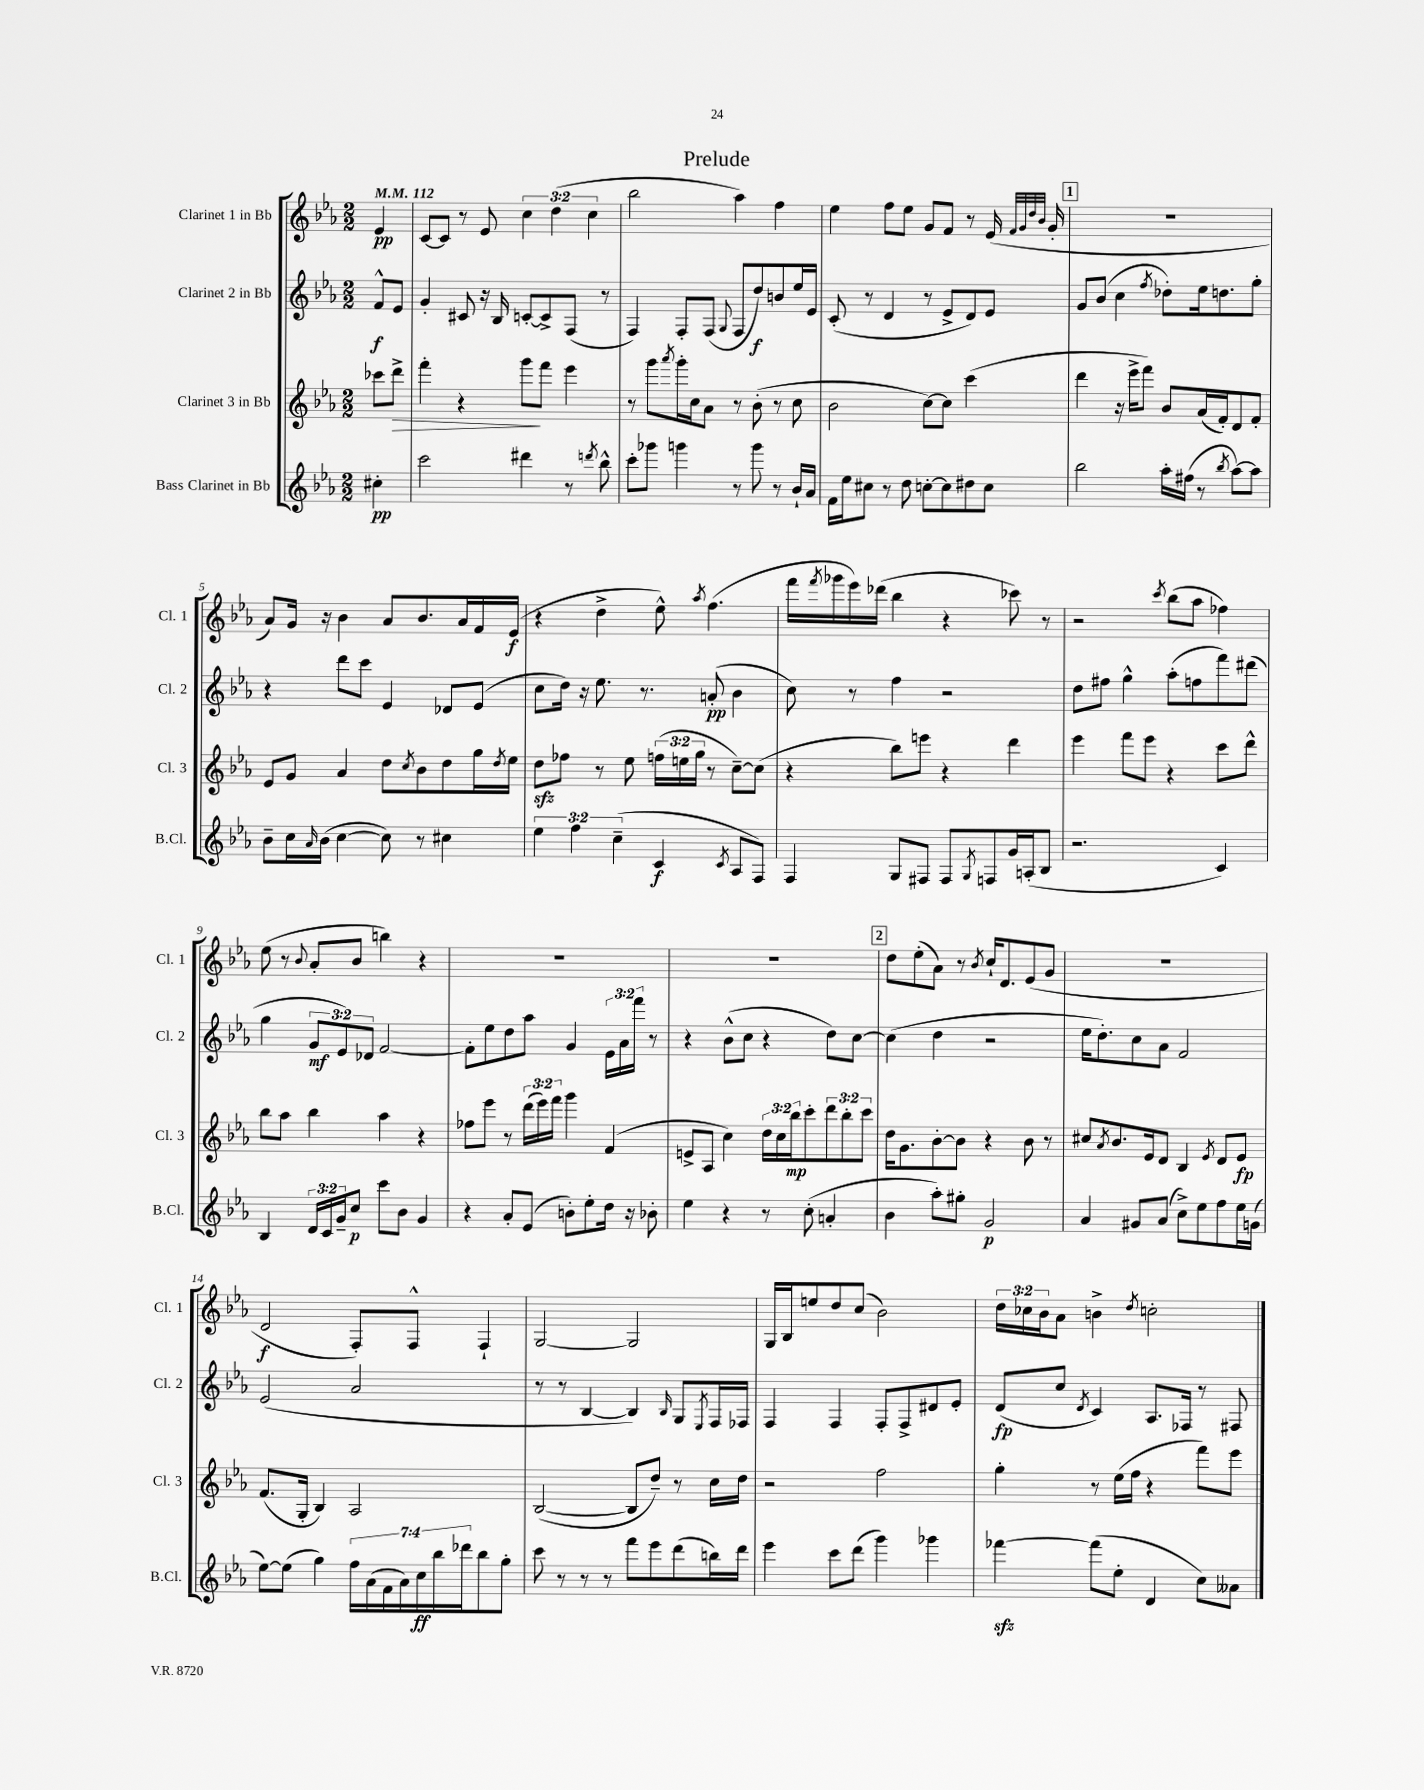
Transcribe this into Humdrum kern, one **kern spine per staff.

**kern	**kern	**kern	**kern
*staff4	*staff3	*staff2	*staff1
*clefG2	*clefG2	*clefG2	*clefG2
*k[b-e-a-]	*k[b-e-a-]	*k[b-e-a-]	*k[b-e-a-]
*M2/2	*M2/2	*M2/2	*M2/2
*MM112	*MM112	*MM112	*MM112
4cc#'\	8ccc-\L	8f^^/L	4e-/
.	8ddd^\J	8e-/J	.
=	=	=	=
2ccc\	4fff'\	4g'/	[8c/L
.	.	.	8c/]J
.	4r	8c#/	8r
.	.	16r	8e-/
.	.	16B-/	.
4ddd#\	8ggg\L	[8c'/L	6cc\
.	8fff\J	8c^/]	.
.	.	.	(6dd\
8r	4eee-\	(8F/J	.
.	.	.	6cc\
8qddd/	.	.	.
8bb-^^\	.	8r	.
=	=	=	=
8ccc'\L	8r	4F/)	2bb-\
8ggg-\J	8ggg\L	.	.
.	8qaaa-/	.	.
4ggg\	16ggg'\L	8F'/L	.
.	16cc\J	.	.
.	8a-\J	(8F/J	.
.	.	8qqG/	.
8r	8r	8F/L	4aa-\)
8ggg\	(8b-'\	8dd/)	.
8r	8r	8b/	4ff\
16b-`/LL	8cc\	16ee-/L	.
16a-/JJ	.	16e-/JJ	.
=	=	=	=
16f\LL	2b-\	(8c'/	4ee-\
16ee-\J	.	.	.
8cc#\J	.	8r	.
8r	.	4d/	8ff\L
8dd\	.	.	8ee-\J
[8cc'\L	[8cc\L)	8r	8g/L
8cc\]	8cc\]J	8e-^/L	8f/J
8dd#\	(4ccc\	8d/)	8r
8cc\J	.	8e-/J	(16e-/
.	.	.	32qqf/LLL
.	.	.	32qqg/
.	.	.	32qqdd/
.	.	.	32qqb-/JJJ
.	.	.	16g'/
=	=	=	=
2bb-\	4ddd\	8g/L	1r
.	.	(8b-/J	.
.	16r	4cc\	.
.	16eee-^\LK	.	.
.	8fff\J)	.	.
.	.	8qff/	.
16aa-'\LL	8b-/L	8dd-'\L)	.
(16ff#\JJ	.	.	.
8r	(16a-/L	16ee-\k	.
.	16f'/J)	8.dd\	.
8qbb-/	.	.	.
[8aa-\L)	8d/	.	.
8aa-\]J	8f'/J	8gg'\J	.
=	=	=	=
8b-~\L	8e-/L	4r	8a-/L)
16cc\L	8g/J	.	16g/Jk
16qqa-/	.	.	.
(16b-\JJ	.	.	16r
[4cc\	4a-/	8ddd\L	4b-\
.	.	8ccc\J	.
8cc\])	8dd\L	4e-/	8a-/L
.	8qcc/	.	.
8r	8b-\	.	8.b-/
4cc#\	8dd\	8d-/L	.
.	.	.	16a-/L
.	16gg\L	(8e-/J	16f/
.	8qdd/	.	.
.	16ee-\JJ	.	(16e-/JJ
=	=	=	=
6ee-\	8dd\L	8cc\L	4r
.	8ff-\J	16dd\Jk)	.
6ff\	.	.	.
.	.	16r	.
.	8r	8.ee-\	4dd^\
(6cc~\	.	.	.
.	8ee-\	.	.
.	.	8.r	.
4c/	(24ff\LL	.	8ee-^^\)
.	24ee\	.	.
.	24gg\JJ	.	.
.	.	.	8qaa-/
.	8r	(8a'/	(4.ff\
8qc/	.	.	.
8A-/L	[8cc~\L)	4b-\	.
8F/J)	(8cc\]J	.	.
=	=	=	=
4F/	4r	8cc\)	16fff\LL
.	.	.	8qfff/
.	.	.	16ggg-\
.	.	8r	16eee-\)
.	.	.	(16ddd-\JJ
8G/L	8bb-\L)	4ff\	4bb-\
8F#/J	8eee\J	.	.
8F#/L	4r	2r	4r
8qG/	.	.	.
8F/	.	.	.
16g/L	4ddd\	.	8ccc-\)
(16A'/J	.	.	.
8B-/J	.	.	8r
=	=	=	=
2.r	4eee-\	8dd\L	2r
.	.	8ff#\J	.
.	8fff\L	4gg^^\	.
.	8eee-\J	.	.
.	.	.	8qccc/
.	4r	(8aa-'\L	(8bb-\L
.	.	8ff\	8aa-\J
4c/)	8ccc\L	8fff\)	4ff-\)
.	8ddd^^\J	(8ddd#\J	.
=	=	=	=
4B-/	8bb-\L	4gg\	(8ee-\
.	8aa-\J	.	8r
.	.	.	8qqb-/
24d/LL	4bb-\	12g/L	8a-'/L
24c/	.	.	.
24g~/J	.	12e-/)	.
8cc/J	.	.	8b-/J
.	.	12d-/J	.
8ccc\L	4aa-\	[2f/	4bb\)
8b-\J	.	.	.
4g/	4r	.	4r
=	=	=	=
4r	8ff-\L	8f'\]L	1r
.	8eee-\J	8ee-\	.
8a-'/L	8r	8dd\	.
(8e-/J	(24ddd\LL	8aa-\J	.
.	24eee-\)	.	.
.	24fff\JJ	.	.
8b'\L)	4ggg\	4g/	.
8ee-'\	.	.	.
16dd\Jk	(4f/	24e-\LL	.
.	.	24a-\	.
16r	.	.	.
.	.	24fff\JJ	.
8b-'\	.	8r	.
=	=	=	=
4ee-\	8e^/L	4r	1r
.	8A-/J	.	.
4r	4cc\)	(8b-^^\L	.
.	.	8cc\J	.
8r	24dd\LL	4r	.
.	24cc\	.	.
.	24bb-\J	.	.
(8cc'\	8ccc'\	.	.
4a'/	12ddd\	8dd\L)	.
.	12bb-'\	.	.
.	.	[8cc\J	.
.	12ccc\J	.	.
=	=	=	=
4b-\	16dd\LK	(4cc\]	8dd\L
.	8.g\	.	.
.	.	.	(8ee-'\
8aa-'\L)	[8b-'\	4dd\	8a-\J)
8gg#'\J	8b-\]J	.	8r
.	.	.	8qb-/
2g/	4r	2r	16cc`/LK
.	.	.	8.d/
.	8b-\	.	(8e-/
.	8r	.	8g/J
=	=	=	=
4a-/	8cc#/L	16ee-\LK	1r
.	.	8.dd'\)	.
.	8qa-/	.	.
.	8.b-/	.	.
8g#/L	.	8cc\	.
.	16e-/k	.	.
(8a-/J	8d/J	8a-\J	.
8cc^\L)	4B-/	2f/	.
8ee-\	.	.	.
.	8qe-/	.	.
8ff\	8d/L	.	.
16ee-\L	8e-/J	.	.
(16g\JJ	.	.	.
=	=	=	=
[8ee-\L)	(8.f/L	(2e-/	2d/
(8ee-\]J	.	.	.
.	16G'/Jk	.	.
4gg\)	4B-/)	.	.
28ff\LL	2A-/	2a-/	8F'/L)
(28a-\	.	.	.
28f\	.	.	.
28a-\)	.	.	.
.	.	.	8F^^/J
28cc\	.	.	.
28bb-\	.	.	.
28ddd-\J	.	.	.
8bb-\	.	.	4F`/
8gg'\J	.	.	.
=	=	=	=
8ccc\	([2B-/	8r	[2G/
8r	.	8r	.
8r	.	[4B-/	.
8r	.	.	.
8fff\L	8B-/]L	4B-/])	2G/]
8eee-\	8dd~/J)	.	.
.	.	16qqB-/	.
(8ddd\	8r	8G/L	.
.	.	8qE-/	.
16bb\L)	16cc\LL	16F/L	.
16ddd\JJ	16dd\JJ	16F-/JJ	.
=	=	=	=
4eee-\	2r	4F/	16G/LL
.	.	.	16B-/J
.	.	.	8ee/
8ccc\L	.	4F/	8dd/
(8ddd\J	.	.	(8cc/J
4ggg\)	2ff\	8F'/L	2b-\)
.	.	8F^/	.
4ggg-\	.	8d#/	.
.	.	8e-'/J	.
=	=	=	=
[4fff-\	4gg'\	(8d/L	24dd\LL
.	.	.	24cc-\
.	.	.	24b-\J
.	.	8cc/J	8a-\J
.	.	8qd/	.
(8fff-\]L	8r	4c/)	4b^\
8ee-'\J	(16ee-\LL	.	.
.	16ff\JJ	.	.
.	.	.	8qdd/
4d/	4r	8.A-/L	2cc'\
.	.	16F-/Jk	.
8cc\L)	8fff\L)	8r	.
8a--\J	8eee-\J	8F#/	.
==	==	==	==
*-	*-	*-	*-
